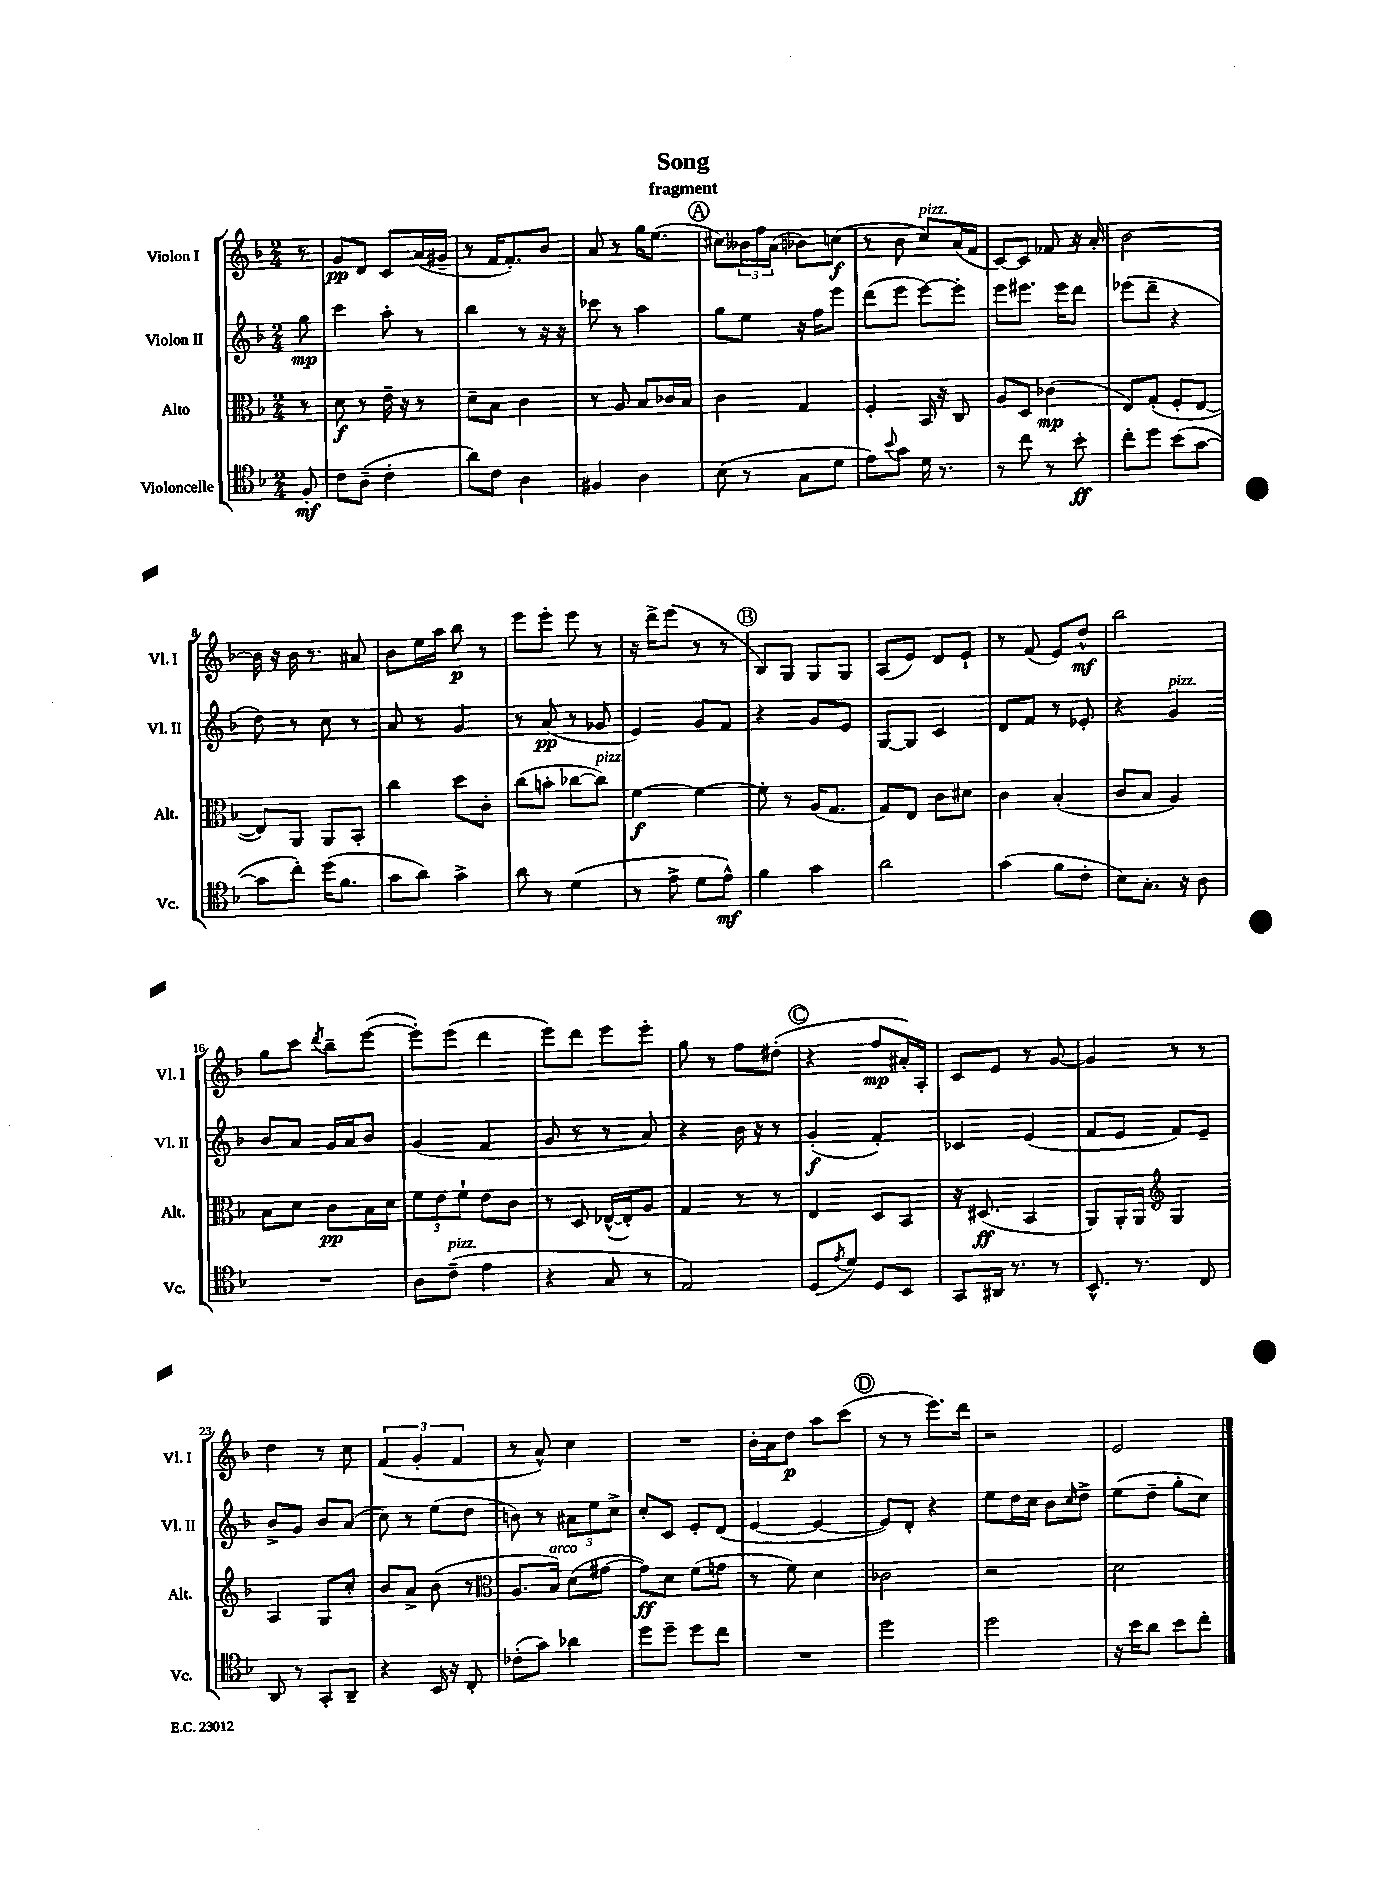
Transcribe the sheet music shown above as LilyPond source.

\header { title = "Song" subtitle = "fragment" }
<<
\new StaffGroup <<
\new Staff = "s0" \with { instrumentName = "Violon I" shortInstrumentName = "Vl. I" } {
    \clef treble \key f \major \numericTimeSignature \time 2/4 \partial 8
    r8 |
    g'8\pp d'8 c'8 a'16( gis'16-- |
    r8 f'16 f'8.-.) bes'8 |
    a'8 r8 g''16 e''8.( |
    \mark \markup { \circle "A" } cis''8) \tuplet 3/2 { beses'16 f''16 a'16( } bes'8) c''8\f( |
    r8 bes'8 c''8^\markup { \italic "pizz." }) a'16( f'16 |
    c'8~) c'8 fes'8 r16 a'16-. |
    bes'2~ |
    bes'16 r16 bes'16 r8. ais'8 |
    bes'8 e''16 a''16 bes''8\p r8 |
    e'''8 e'''8-. e'''8 r8 |
    r16 d'''16-> e'''8( r8 r8 |
    \mark \markup { \circle "B" } bes8) g8 g8 g8 |
    a8( e'8) d'8 e'8-! |
    r8 f'8( e'8) d''8-^\mf |
    bes''2 |
    g''8 c'''8 \acciaccatura { d'''8 } bes''8-- e'''8~( |
    e'''8-.) e'''8( d'''4 |
    e'''8) d'''8 e'''8 e'''8-. |
    g''8 r8 f''8 dis''8-.( |
    \mark \markup { \circle "C" } r4 f''8\mp ais'16-.) a16-. |
    c'8 e'8 r8 g'8~ |
    g'4 r8 r8 |
    d''4 r8 c''8 |
    \tuplet 3/2 { f'4( g'4-. f'4 } |
    r8 a'8-^) c''4 |
    R2 |
    bes'16-. a'16 d''8\p a''8 c'''8( |
    \mark \markup { \circle "D" } r8 r8 e'''8.) d'''16 |
    r2 |
    e'2 \bar "|." |
}
\new Staff = "s1" \with { instrumentName = "Violon II" shortInstrumentName = "Vl. II" } {
    \clef treble \key f \major \numericTimeSignature \time 2/4 \partial 8
    g''8\mp |
    c'''4 a''8-. r8 |
    bes''4 r8 r16 r16 |
    ces'''8 r8 a''4 |
    \mark \markup { \circle "A" } g''8 e''8 r16 f''16 e'''8 |
    d'''8( e'''8 e'''8~) e'''8-. |
    e'''8 eis'''8. eis'''16 d'''8 |
    ees'''8( d'''8-- r4 |
    d''8) r8 c''8 r8 |
    a'8 r8 g'4 |
    r8 a'8\pp( r8 ges'8 |
    e'4) g'8 f'8 |
    \mark \markup { \circle "B" } r4 g'8 e'8 |
    g8~ g8 c'4 |
    d'8 f'8 r8 ees'8-. |
    r4 g'4^\markup { \italic "pizz." } |
    bes'8 a'8 g'16 a'16 bes'8 |
    g'4( f'4 |
    g'8 r8 r8 a'8) |
    r4 bes'16 r16 r8 |
    \mark \markup { \circle "C" } g'4-.\f( f'4-.) |
    ces'4 e'4( |
    f'8 e'8 f'8) e'8-- |
    bes'8-> g'8 bes'8 a'8( |
    c''8) r8 e''8( d''8 |
    b'8) r8 \tuplet 3/2 { ais'8 e''8 c''8-> } |
    c''8-. c'8 e'8-. d'8( |
    e'4~ e'4~ |
    \mark \markup { \circle "D" } e'8) d'8-. r4 |
    e''8 d''16 c''16 bes'8 \grace { c''16 } d''8-> |
    e''8( d''8-- g''8-. c''8) \bar "|." |
}
\new Staff = "s2" \with { instrumentName = "Alto" shortInstrumentName = "Alt." } {
    \clef alto \key f \major \numericTimeSignature \time 2/4 \partial 8
    r8 |
    d'8\f r8 e'16-- r16 r8 |
    d'8-- bes8 c'4 |
    r8 a8 bes8 ces'16 bes16 |
    \mark \markup { \circle "A" } c'4 g4 |
    f4-. bes,16 r16 c8 |
    a8 d8 ces'4\mp( |
    e8) g8-.( f8-. e8~ |
    e8) a,8 a,8 bes,8-. |
    c''4 d''8 c'8-. |
    c''8( b'8-. ces''8~ ces''8^\markup { \italic "pizz." }) |
    f'4~\f f'4~ |
    \mark \markup { \circle "B" } f'8-. r8 a16( g8. |
    g8) e8 c'8 dis'8 |
    c'4 bes4-.( |
    c'8 bes8 a4) |
    bes8 d'8 c'8\pp bes16 d'16 |
    \tuplet 3/2 { f'8 e'8 f'8-! } e'8 c'8 |
    r8 d8 ees16~-^( ees16-.) a8 |
    g4 r8 r8 |
    \mark \markup { \circle "C" } e4 d8 bes,8 |
    r16 dis8.\ff( bes,4 |
    a,8) a,16-. a,16 \clef treble g4 |
    a4 g8 c''8-. |
    bes'8 a'8-> bes'8( r8 |
    \clef alto a8. bes16^\markup { \italic "arco" }) d'8( gis'8~ |
    gis'8\ff) d'8 f'8( g'8 |
    r8 f'8) d'4 |
    \mark \markup { \circle "D" } ces'2 |
    r2 |
    d'2 \bar "|." |
}
\new Staff = "s3" \with { instrumentName = "Violoncelle" shortInstrumentName = "Vc." } {
    \clef tenor \key f \major \numericTimeSignature \time 2/4 \partial 8
    f8-.\mf |
    c'8 a8--( c'4-. |
    a'8) c'8 a4 |
    fis4 a4 |
    \mark \markup { \circle "A" } bes8( r8 g8 d'8 |
    e'8) \appoggiatura { bes'8 } g'8 d'16 r8. |
    r8 c''8 r8 bes'8-.\ff |
    c''8-. d''8 bes'8( g'8~ |
    g'8 c''8-.) d''16( f'8. |
    g'8 a'8) g'4-> |
    a'8 r8 d'4( |
    r8 e'8-> d'8 e'8-^\mf) |
    \mark \markup { \circle "B" } f'4 g'4 |
    a'2 |
    g'4( f'8 c'8-. |
    bes8) g8.-. r16 a8 |
    R2 |
    a8 c'8--^\markup { \italic "pizz." }( e'4 |
    r4 g8 r8 |
    e2) |
    \mark \markup { \circle "C" } d8( \acciaccatura { e'8 } d'8) d8 bes,8 |
    g,8 ais,16 r8. r8 |
    bes,8.-^ r8. c8 |
    a,8 r8 g,8-. a,8-- |
    r4 bes,16 r16 c8-. |
    ces'8-.( g'8) aes'4 |
    d''8 d''8-- d''8 c''8 |
    R2 |
    \mark \markup { \circle "D" } d''2 |
    d''2 |
    r16 bes'16 a'8 bes'8 c''8-. \bar "|." |
}
>>
>>
